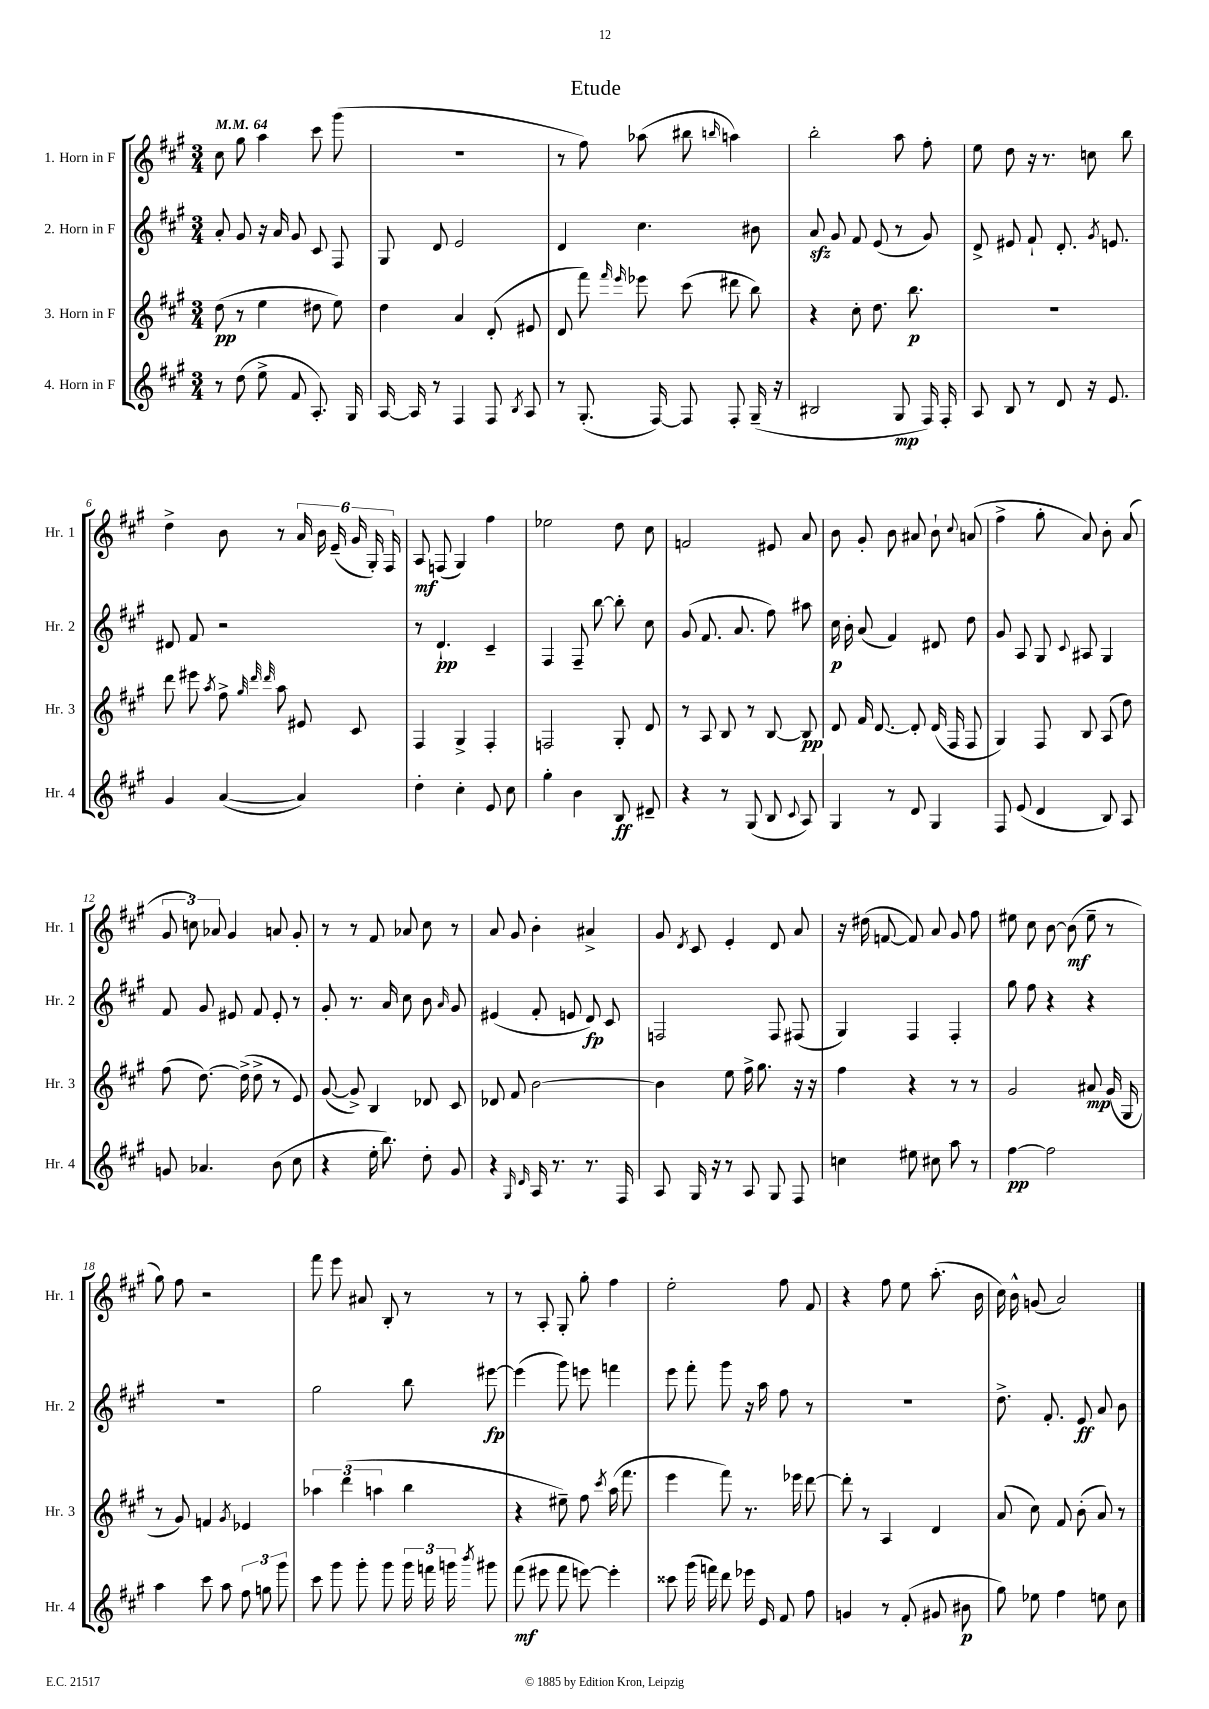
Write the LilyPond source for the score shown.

\header { title = "Etude" }
<<
\new StaffGroup <<
\new Staff = "s0" \with { instrumentName = "1. Horn in F" shortInstrumentName = "Hr. 1" } {
    \clef treble \key a \major \numericTimeSignature \time 3/4 \tempo 4 = 64
    \autoBeamOff cis''8 gis''8 a''4 cis'''8 gis'''8( |
    R2. |
    r8 fis''8) aes''8( bis''8 \grace { b''16 } a''4) |
    b''2-. a''8 fis''8-. |
    e''8 d''8 r16 r8. c''8 b''8 |
    d''4-> b'8 r8 \tuplet 6/4 { a'16 b'16 e'16--( gis'16 gis16-.) fis16 } |
    a8\mf f8( gis4) fis''4 |
    ees''2 d''8 cis''8 |
    f'2 eis'8 a'8 |
    b'8 gis'8-. b'8 ais'8 b'8-! \appoggiatura { cis''8 } a'8( |
    fis''4-> gis''8-. a'8) b'8-. a'8( |
    \tuplet 3/2 { gis'8 c''8) aes'8 } gis'4 a'8 gis'8-. |
    r8 r8 fis'8 aes'8 cis''8 r8 |
    a'8 gis'8 b'4-. ais'4-> |
    gis'8 \acciaccatura { d'8 } cis'8 e'4-. d'8 a'8 |
    r16 dis''16( f'8~ f'8) a'8 gis'8 fis''8 |
    eis''8 cis''8 b'8~ b'8\mf( eis''8-- r8 |
    gis''8) fis''8 r2 |
    fis'''8 e'''8 ais'8 b8-. r8 r8 |
    r8 a8-. gis8-. gis''8-. fis''4 |
    e''2-. fis''8 fis'8 |
    r4 fis''8 e''8 a''8.-.( b'16 |
    cis''16) b'16-^ g'8( a'2) \bar "|." |
}
\new Staff = "s1" \with { instrumentName = "2. Horn in F" shortInstrumentName = "Hr. 2" } {
    \clef treble \key a \major \numericTimeSignature \time 3/4
    \autoBeamOff a'8-. gis'8 r16 a'16 gis'8 cis'8 fis8 |
    gis8 d'8 e'2 |
    d'4 cis''4. bis'8 |
    a'8\sfz gis'8 fis'8 e'8( r8 gis'8) |
    d'8-> eis'8 fis'8-! d'8.-. \acciaccatura { gis'8 } e'8. |
    dis'8 fis'8 r2 |
    r8 d'4.-!\pp cis'4-- |
    fis4 fis8-- b''8~ b''8-. cis''8 |
    gis'8( fis'8. a'8. fis''8) ais''8 |
    cis''16\p b'16-. a'8( fis'4) dis'8 d''8 |
    gis'8 a8 gis8 \appoggiatura { cis'8 } ais8 gis4 |
    fis'8 gis'8 eis'8 fis'8 eis'8-. r8 |
    gis'8-. r8. a'16 cis''8 b'8 \grace { a'16 } gis'8 |
    eis'4( fis'8-. e'8 d'8\fp) cis'8 |
    f2 f8 fis8( |
    gis4) fis4 fis4-. |
    gis''8 fis''8 r4 r4 |
    R2. |
    gis''2 b''8 eis'''8~\fp |
    eis'''4( gis'''8) e'''8 f'''4 |
    e'''8 fis'''8-. gis'''8 r16 a''16 fis''8 r8 |
    R2. |
    d''8.-> fis'8.-. e'8\ff a'8 b'8 \bar "|." |
}
\new Staff = "s2" \with { instrumentName = "3. Horn in F" shortInstrumentName = "Hr. 3" } {
    \clef treble \key a \major \numericTimeSignature \time 3/4
    \autoBeamOff d''8\pp( r8 e''4 dis''8 e''8) |
    d''4 a'4 d'8-.( eis'8 |
    d'8 fis'''8) \grace { fis'''16 e'''16 } ees'''8 cis'''8( dis'''8 b''8) |
    r4 cis''8-. d''8. b''8.\p |
    R2. |
    d'''8 eis'''8 \acciaccatura { a''8 } fis''8-> \grace { gis''32 d'''32 d'''32 } a''8 eis'8 cis'8 |
    fis4 gis4-> fis4-. |
    f2 gis8-. d'8 |
    r8 a8 b8 r8 b8~ b8\pp |
    d'8 fis'16 d'8.~ d'8-. d'16( fis16 fis8 |
    gis4) fis8 b8 a8( d''8) |
    fis''8( d''8.~) d''16->( d''8-> r8 e'8) |
    gis'8~( gis'8->) b4 des'8 cis'8 |
    des'8 fis'8 b'2~ |
    b'4 e''8 fis''16-> gis''8. r16 r16 |
    fis''4 r4 r8 r8 |
    gis'2 ais'8\mp gis'16( gis16 |
    r8 gis'8) f'4 \acciaccatura { gis'8 } ees'4 |
    \tuplet 3/2 { aes''4 d'''4( a''4 } b''4 |
    r4 eis''8--) fis''8 \acciaccatura { cis'''8 } a''16( fis'''8. |
    e'''4 fis'''8) r8. ees'''16 d'''8~ |
    d'''8-. r8 a4 d'4 |
    a'8( cis''8) fis'8 b'8-.( a'8) r8 \bar "|." |
}
\new Staff = "s3" \with { instrumentName = "4. Horn in F" shortInstrumentName = "Hr. 4" } {
    \clef treble \key a \major \numericTimeSignature \time 3/4
    \autoBeamOff r8 d''8( e''8-> fis'8 a8.-.) gis16 |
    a16~ a16 r8 fis4 fis8 \acciaccatura { b8 } a8 |
    r8 gis8.-.( fis16~) fis8 fis8-. gis16--( r16 |
    bis2 gis8\mp fis16) fis16-. |
    a8 b8 r8 d'8 r16 e'8. |
    gis'4 a'4~( a'4) |
    d''4-. cis''4-. e'8 cis''8 |
    gis''4-. b'4 b8\ff dis'8-- |
    r4 r8 gis8( b8 \appoggiatura { cis'8 } a8) |
    gis4 r8 d'8 gis4 |
    fis8 e'8( d'4 b8) a8 |
    g'8 aes'4. b'8( cis''8 |
    r4 e''16-. b''8.) d''8-. gis'8 |
    r4 \grace { gis16 d'16 } a16 r8. r8. fis16 |
    a8 gis16 r16 r8 a8 gis8 fis8 |
    c''4 eis''8 cis''8 a''8 r8 |
    fis''4~\pp fis''2 |
    a''4 cis'''8 a''8 \tuplet 3/2 { fis''8 g''8 gis'''8 } |
    cis'''8 gis'''8 gis'''8-. gis'''8 \tuplet 3/2 { gis'''16 f'''16 g'''16 } \acciaccatura { b'''8 } gis'''8 |
    fis'''8\mf( eis'''8 fis'''8 e'''8~) e'''4-. |
    cisis'''8 gis'''16( f'''16) d'''8 ees'''16 e'16 fis'8 fis''8 |
    g'4 r8 fis'8-.( gis'8 bis'8\p |
    gis''8) ees''8 fis''4 e''8 cis''8 \bar "|." |
}
>>
>>
